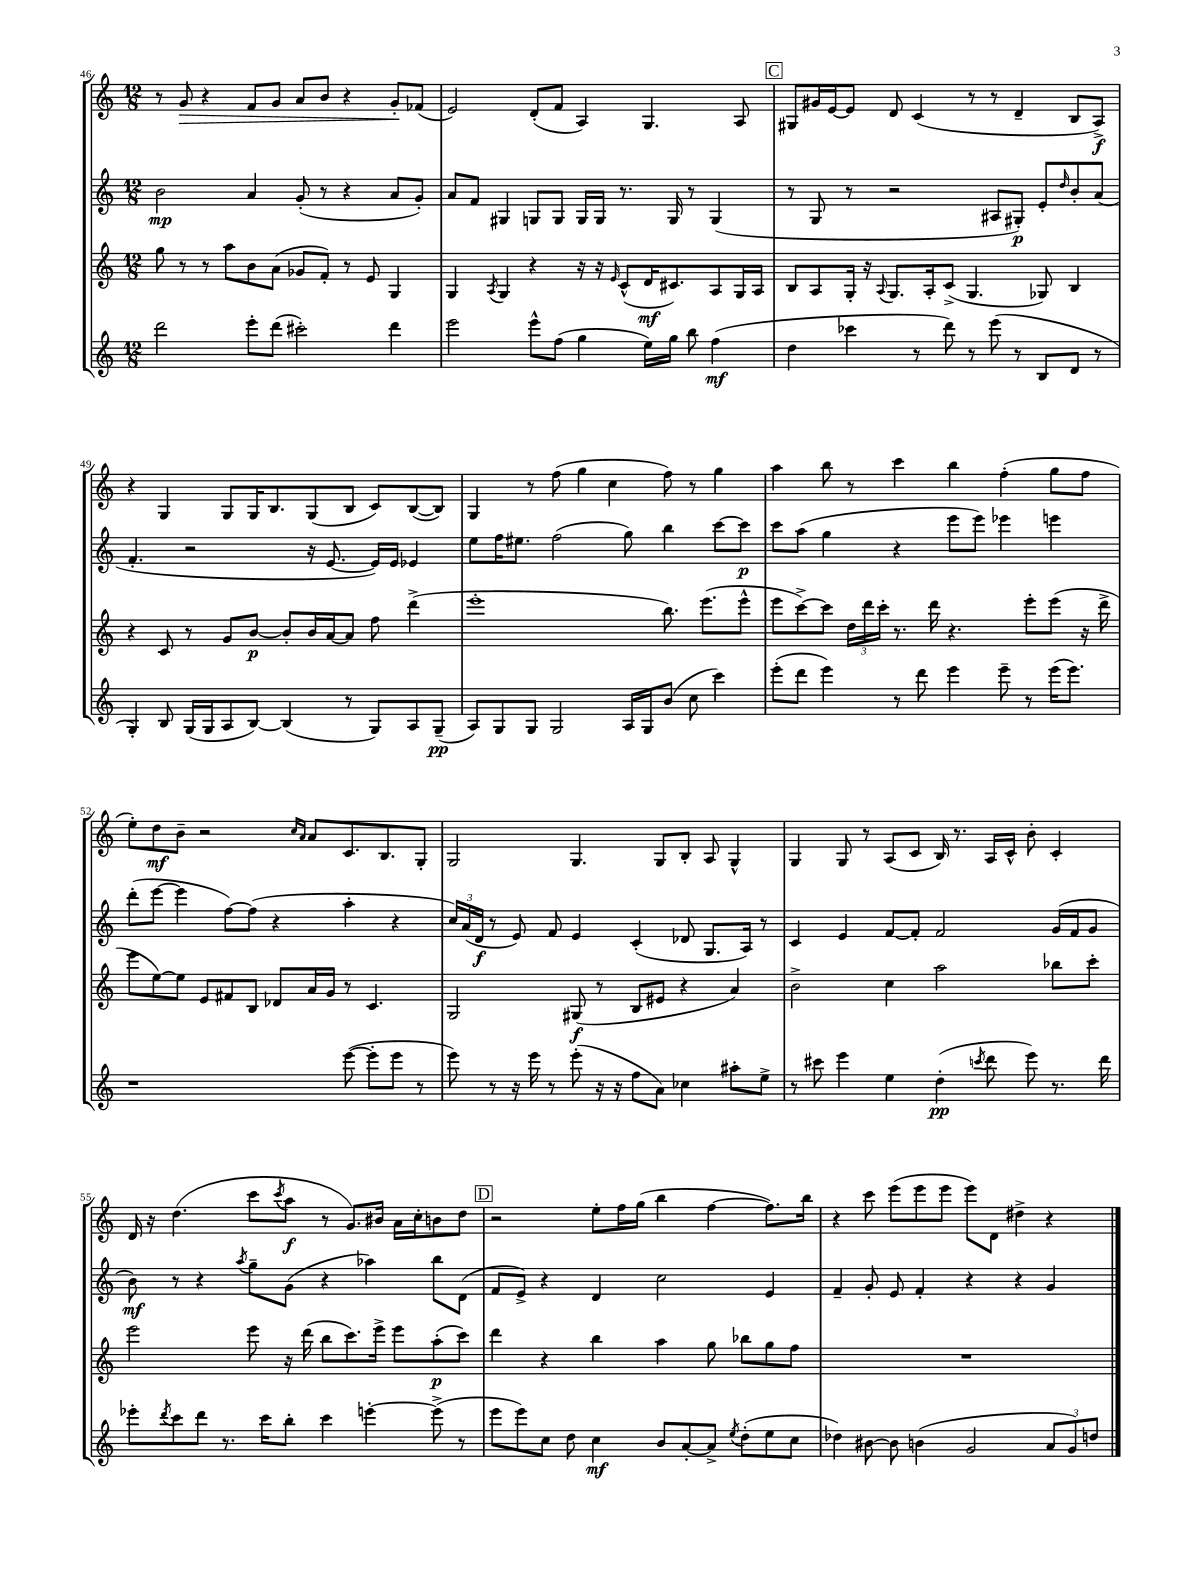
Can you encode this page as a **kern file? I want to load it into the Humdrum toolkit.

**kern	**kern	**kern	**kern
*staff4	*staff3	*staff2	*staff1
*clefG2	*clefG2	*clefG2	*clefG2
*k[]	*k[]	*k[]	*k[]
*M12/8	*M12/8	*M12/8	*M12/8
2ddd	8gg	2b	8r
.	8r	.	8g
.	8r	.	4r
.	8aa	.	.
8eee'	8b	4a	8f
(8ddd	(8a	.	8g
2ccc#')	8g-	(8g'	8a
.	8f')	8r	8b
.	8r	4r	4r
.	8e	.	.
4ddd	4G	8a	8g'
.	.	8g')	(8f-
=	=	=	=
2eee	4G	8a	2e)
.	.	8f	.
.	8qA	.	.
.	4G	4G#	.
8eee^^	4r	8G	(8d'
(8ff	.	8G	8f
4gg	16r	16G	4A)
.	16r	16G	.
.	16qqe	.	.
.	(8c^^	8.r	.
16ee)	16d	.	4.G
16gg	8.c#)	16G	.
8bb	.	8r	.
(4ff	8A	(4G	.
.	16G	.	8A
.	16A	.	.
=	=	=	=
4dd	8B	8r	8G#
.	8A	8G	16g#
.	.	.	[16e
4ccc-	16G'	8r	8e]
.	16r	.	.
.	8qqA	.	.
.	8.G	2r	8d
8r	.	.	(4c
.	16A'	.	.
8ddd)	(8c^	.	.
8r	4.G	.	8r
(8eee	.	8A#	8r
8r	.	8G#')	4d~
8B	8G-)	8e'	.
.	.	16qqdd	.
8d	4B	8b'	8B
8r	.	(8a	8A^)
=	=	=	=
4G')	4r	4.f'	4r
8B	8c	.	4G
(16G	8r	2r	.
16G	.	.	.
8A	8g	.	8G
[8B)	[8b	.	16G
.	.	.	8.B
(4B]	8b']	.	.
.	16b	16r	(8G
.	[16a	[8.e	.
8r	8a]	.	8B
8G)	8ff	16e])	8c)
.	.	16e	.
8A	(4ddd^	4e-	([8B
(8G~	.	.	8B])
=	=	=	=
8A)	1eee'	8ee	4G
8G	.	16ff	.
.	.	8.ee#	.
8G	.	.	8r
2G	.	(2ff	(8ff
.	.	.	4gg
.	.	.	4cc
16A	.	8gg)	.
16G	.	.	.
(8b	8.bb)	4bb	8ff)
8cc	.	.	8r
.	(8.eee	.	.
4ccc)	.	[8ccc	4gg
.	8eee^^	8ccc]	.
=	=	=	=
(8eee'	8eee	8ccc	4aa
8ddd	[8ccc^)	(8aa	.
4eee)	8ccc]	4gg	8bb
.	24dd	.	8r
.	24ddd	.	.
.	24ccc'	.	.
8r	8.r	4r	4ccc
8ddd	.	.	.
.	16ddd	.	.
4eee	4.r	8eee	4bb
.	.	8eee)	.
8eee~	.	4eee-	(4ff'
8r	8eee'	.	.
(16eee	(8eee	4eee	8gg
8.eee)	.	.	.
.	16r	.	8ff
.	16ddd^	.	.
=	=	=	=
1r	8eee	(8ddd'	8ee')
.	[8ee)	[8eee	8dd
.	8ee]	4eee]	8b~
.	8e	.	2r
.	8f#	[8ff)	.
.	8B	(8ff]	.
.	8d-	4r	.
.	.	.	16qqcc
.	.	.	16qqa
.	16a	.	8a
.	16g	.	.
([8eee	8r	4aa'	8.c
8eee']	4.c	.	.
.	.	.	8.B
8eee	.	4r	.
8r	.	.	8G'
=	=	=	=
8eee)	2G	24cc)	2G
.	.	(24a	.
.	.	24d	.
8r	.	8r	.
16r	.	8e)	.
16eee	.	.	.
8r	.	8f	.
(8eee'	(8G#	4e	4.G
16r	8r	.	.
16r	.	.	.
8ff	8B	(4c'	.
8a)	8e#	.	8G
4cc-	4r	8d-	8B'
.	.	8.G	8A
8aa#'	4a)	.	4G^^
.	.	16A)	.
8ee^	.	8r	.
=	=	=	=
8r	2b^	4c	4G
8ccc#	.	.	.
4eee	.	4e	8G
.	.	.	8r
4ee	4cc	[8f	(8A
.	.	8f']	8c
(4dd'	2aa	2f	16B)
.	.	.	8.r
8qccc	.	.	.
8ddd	.	.	16A
.	.	.	16c^^
8eee)	.	.	8b'
8.r	8bb-	(16g	4c'
.	.	16f	.
.	8ccc'	8g	.
16ddd	.	.	.
=	=	=	=
8eee-'	2eee	8b)	16d
.	.	.	16r
8qddd	.	.	.
8ccc	.	8r	(4.dd
8ddd	.	4r	.
8.r	.	.	.
.	.	8qaa	.
.	8eee	8gg~	8ccc
16ccc	.	.	.
.	.	.	8qccc
8bb'	16r	(8g	8aa
.	(16ddd	.	.
4ccc	8bb	4r	8r
.	8.ccc)	.	8.g)
[4eee'	.	4aa-)	.
.	16eee^	.	16b#
.	8eee	.	16a
.	.	.	16cc'
(8eee^]	(8aa'	8bb	8b
8r	8ccc)	(8d	8dd
=	=	=	=
8eee	4ddd	8f	2r
8eee)	.	8e^)	.
8cc	4r	4r	.
8dd	.	.	.
4cc	4bb	4d	8ee'
.	.	.	16ff
.	.	.	(16gg
8b	4aa	2cc	4bb
[8a'	.	.	.
8a^]	8gg	.	[4ff
8qee	.	.	.
(8dd'	8bb-	.	.
8ee	8gg	4e	8.ff])
8cc	8ff	.	.
.	.	.	16bb
=	=	=	=
4dd-)	1.r	4f~	4r
[8b#	.	8g'	8ccc
8b#]	.	8e	(8eee
(4b	.	4f'	8eee
.	.	.	8eee
2g	.	4r	8eee)
.	.	.	8d
.	.	4r	4dd#^
12a	.	4g	4r
12g)	.	.	.
12dd	.	.	.
==	==	==	==
*-	*-	*-	*-
